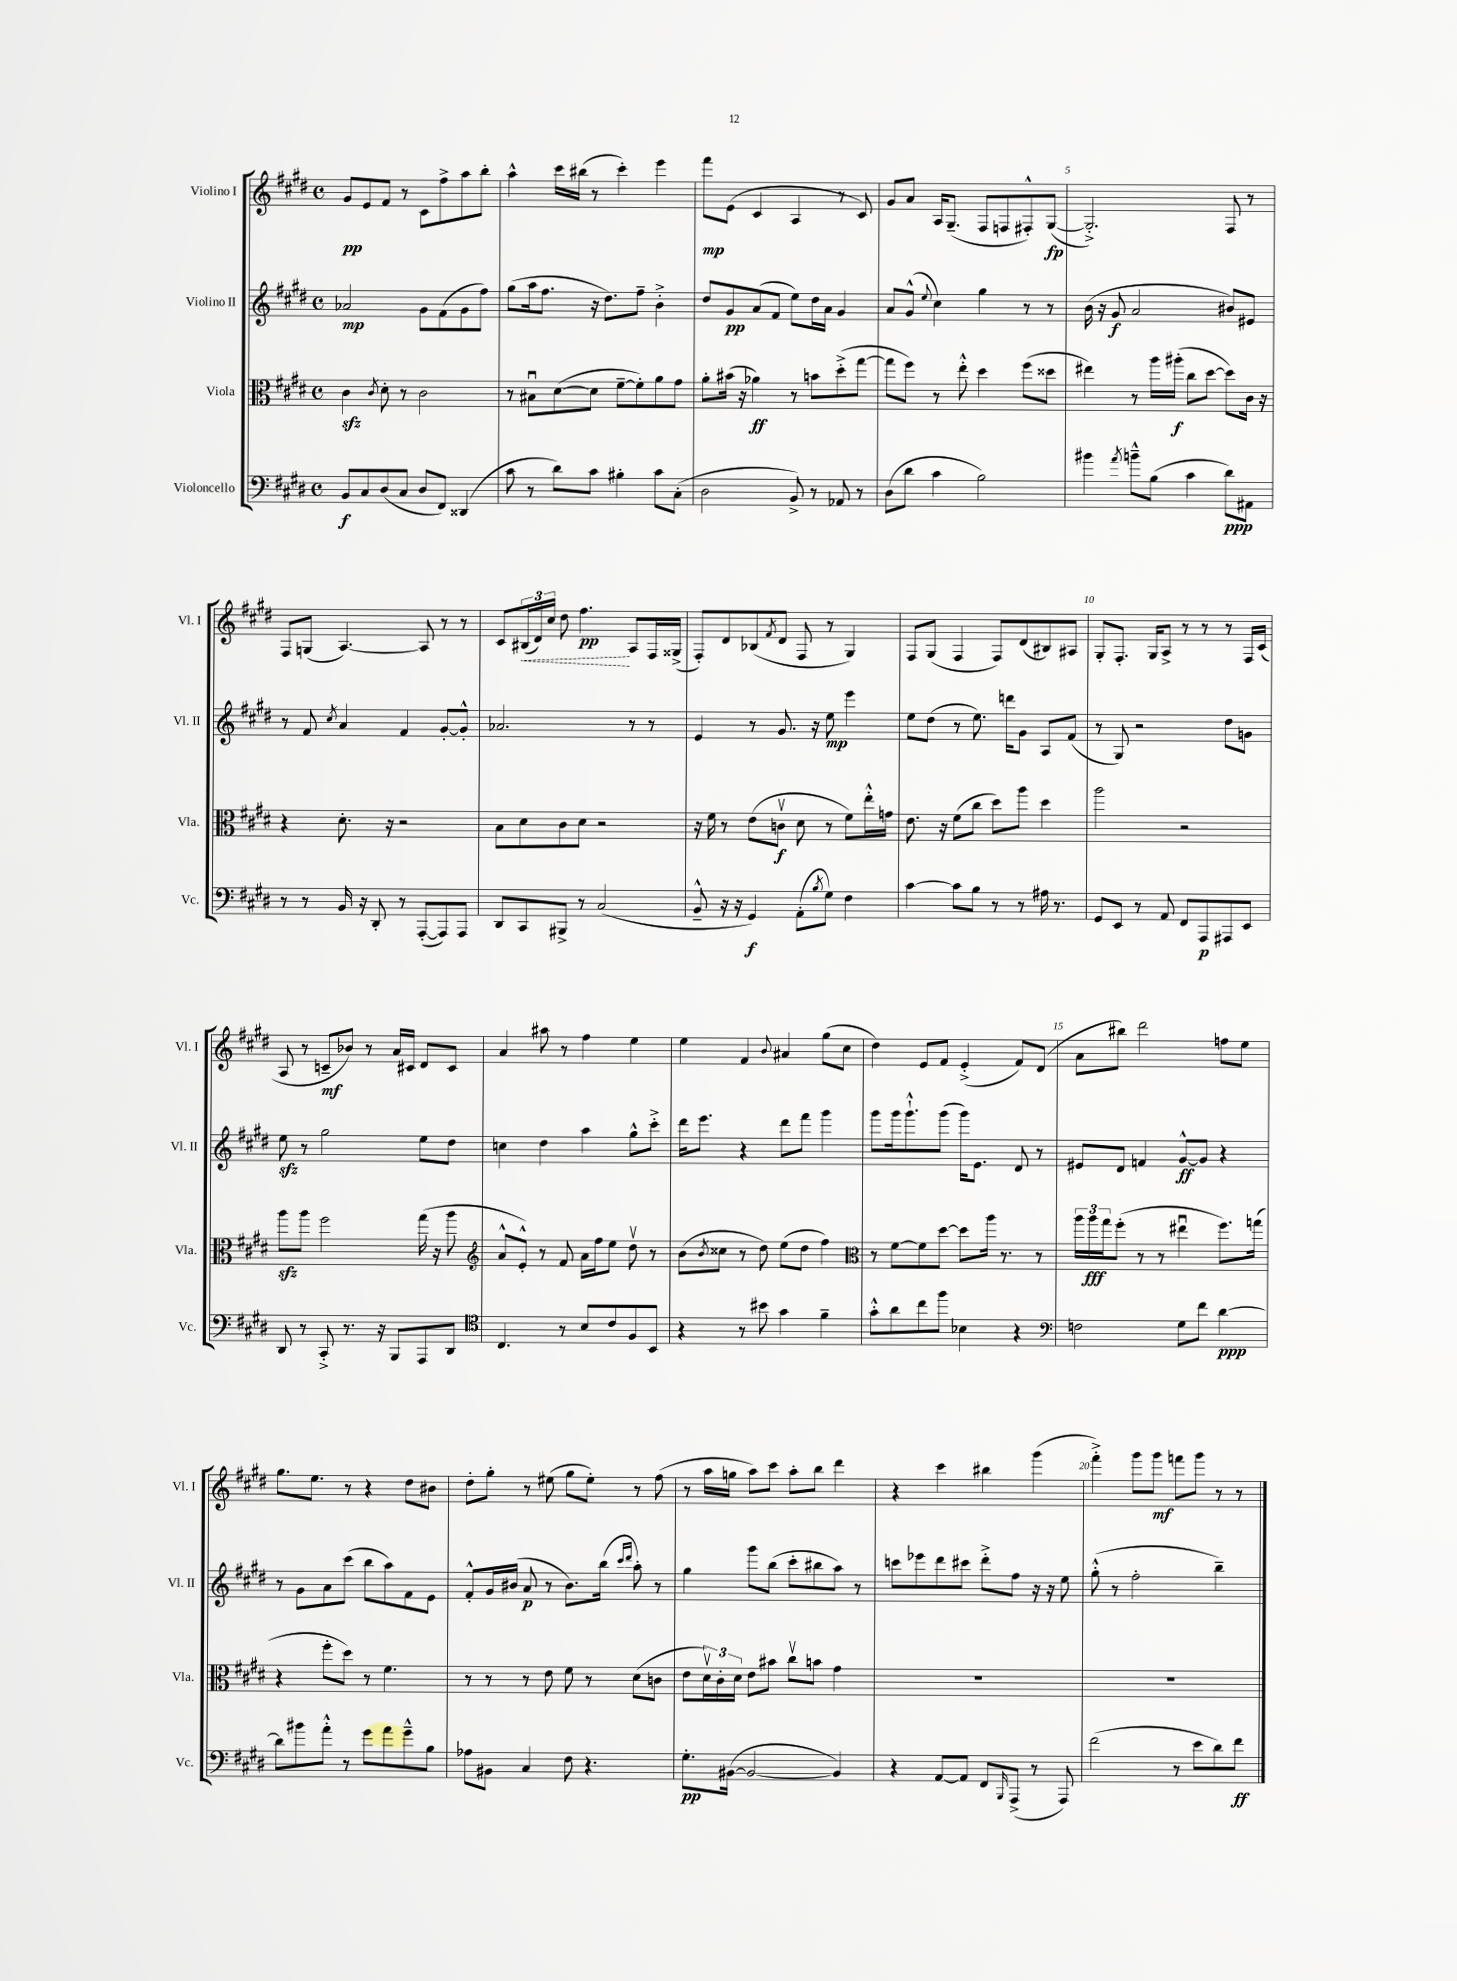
<<
\new StaffGroup <<
\new Staff = "s0" \with { instrumentName = "Violino I" shortInstrumentName = "Vl. I" } {
    \clef treble \key e \major \defaultTimeSignature \time 4/4
    gis'8\pp e'8 fis'8 r8 cis'8 fis''8-> a''8 b''8-. |
    a''4-^ cis'''16 bis''16( r8 cis'''4-.) e'''4 |
    fis'''8\mp e'8( cis'4 a4 r8 cis'8) |
    gis'8 a'8 a16 gis8.--( fis8 f8 fis8-.-^) gis8~\fp( |
    gis2.-.->) fis8 r8 |
    fis8 g8( a4.~) a8 r8 r8 |
    cis'8 \tuplet 3/2 { \once \override Hairpin.style = #'dashed-line bis16\<( dis'16) cis''16 } dis''8 fis''4.\pp\! a8 fis16 gisis16->( |
    fis8-.) dis'8 bes8( \acciaccatura { fis'8 } dis'8 fis8 r8 gis4) |
    fis8 gis8( fis4 fis8) dis'8( bis8) ais8 |
    gis8-. fis8.-. gis16 a8-> r8 r8 r8 fis16 cis'16( |
    a8 r8 c'8--\mf bes'8) r8 a'16 cis'16 dis'8 cis'8 |
    a'4 ais''8 r8 fis''4 e''4 |
    e''4 fis'4 \appoggiatura { b'8 } ais'4 gis''8( cis''8 |
    dis''4) e'8 fis'8 e'4-.->( fis'8) dis'8( |
    a'8 bis''8) dis'''2 f''8 e''8 |
    gis''8. e''8. r8 r4 dis''8 bis'8 |
    dis''8-. gis''8-. r8 eis''8( gis''8 eis''8-.) r8 fis''8( |
    r8 a''16 g''16 a''8) cis'''8 a''8-. b''8 dis'''4 |
    r4 cis'''4 bis''4 gis'''4( |
    fis'''4-.->) gis'''8 gis'''8\mf f'''8 gis'''8 r8 r8 \bar "|." |
}
\new Staff = "s1" \with { instrumentName = "Violino II" shortInstrumentName = "Vl. II" } {
    \clef treble \key e \major \defaultTimeSignature \time 4/4
    aes'2\mp gis'8 fis'8( gis'8 fis''8) |
    gis''8( a''16 fis''8. r16 dis''8.) fis''8-- b'4-.-> |
    dis''8 gis'8\pp a'8( fis'8 e''8) dis''16 a'16 gis'4 |
    a'8 gis'8-^( \appoggiatura { e''8 } cis''4) gis''4 r8 r8 |
    b'16( r16 gis'8\f a'2 bis'8) eis'8 |
    r8 fis'8 \acciaccatura { cis''8 } a'4 fis'4 gis'8~-. gis'8-.-^ |
    aes'2. r8 r8 |
    e'4 r8 gis'8. r16 e''8\mp e'''4 |
    e''8 dis''8( r8 e''8.) d'''16 gis'8 a8 fis'8( |
    r8 gis8) r2 dis''8 g'8 |
    e''8\sfz r8 gis''2 e''8 dis''8 |
    c''4 dis''4 a''4 gis''8-^ cis'''8-.-> |
    dis'''16 e'''8. r4 dis'''8 fis'''8 gis'''4 |
    gis'''8 gis'''16 gis'''8.-!-^ gis'''8( gis'''16) e'8. dis'8 r8 |
    eis'8 dis'8 f'4 gis'8~-^\ff gis'8 r4 |
    r8 gis'8 a'8 cis'''8( b''8 a''8) fis'8 e'8 |
    fis'8-.-^ gis'16 bis'16( a'8\p r8 bis'8.) b''16( \grace { cis'''16 dis'''16 } a''8-.) r8 |
    gis''4 gis'''8 b''8( cis'''8-. bis''8 a''8) r8 |
    c'''8 ees'''8 dis'''8 cis'''8 dis'''8-.-> fis''8 r16 r16 e''8 |
    gis''8-.-^( r8 fis''2-. b''4--) \bar "|." |
}
\new Staff = "s2" \with { instrumentName = "Viola" shortInstrumentName = "Vla." } {
    \clef alto \key e \major \defaultTimeSignature \time 4/4
    cis'4\sfz \acciaccatura { cis'8 } dis'8-. r8 cis'2 |
    r8 bis8\downbow dis'8~( dis'8 fis'8~-- fis'8-.) a'8 gis'8 |
    a'8-. bis'16( r16 aes'4\ff) r8 b'8 dis''8-.->( gis''8~ |
    gis''8 fis''8) r8 e''8-.-^ dis''4 fis''8( disis''8 |
    eis''4) r8 a''16 ais''16-.\f( cis''8 dis''8~ dis''8) cis'16 r16 |
    r4 dis'8.-. r16 r2 |
    b8 dis'8 cis'8 dis'8 r2 |
    r16 fis'16 r8 e'8( c'8\upbow\f dis'8 r8 fis'8) e''16-.-^ g'16 |
    e'8. r16 fis'8( cis''8 dis''8) a''8 dis''4 |
    a''2 r2 |
    a''8\sfz a''8 fis''2 gis''16( r16 a''8 |
    \clef treble a'8-^ e'8-.-^) r8 fis'8 a'16 fis''16 e''8 dis''8\upbow r8 |
    b'8( \acciaccatura { b'8 } cisis''8 r8 dis''8) e''8( dis''8 fis''4) |
    \clef alto r8 fis'8~ fis'8 dis''8~ dis''8 a''16 r8. r8 |
    \tuplet 3/2 { a''16 a''16\fff gis''16 } fis''8-.( r8 r8 eis''4\downbow fis''8.) g''16( |
    r4 fis''8-. dis''8) r8 fis'4. |
    r8 r8 r8 e'8 fis'8 r8 dis'8( c'8 |
    e'8 \tuplet 3/2 { dis'16\upbow) cis'16-. dis'16 } e'8 bis'8 cis''8\upbow b'8 gis'4 |
    R1 |
    R1 \bar "|." |
}
\new Staff = "s3" \with { instrumentName = "Violoncello" shortInstrumentName = "Vc." } {
    \clef bass \key e \major \defaultTimeSignature \time 4/4
    b,8\f cis8 dis8( cis8 dis8 fis,8) disis,4( |
    cis'8 r8 dis'8) cis'8 bis4-. cis'8 cis8-.( |
    dis2 b,8->) r8 aes,8 r8 |
    dis8( dis'8 cis'4 b2) |
    bis'4 \acciaccatura { a'8 } b'8---^ b8( cis'4 dis'8\ppp) ais,8 |
    r8 r8 b,16 r16 dis,8-. r8 a,,8~-.( a,,8) a,,8 |
    dis,8 cis,8 bis,,8-> r8 cis2( |
    b,8---^ r16 r16 gis,4\f) a,8-.( \acciaccatura { b8 } gis8) fis4 |
    cis'4~ cis'8 b8 r8 r8 ais16 r8. |
    gis,8 e,8 r8 a,8 fis,8 a,,8\p ais,,8 e,8 |
    dis,8 r8 cis,8-.-> r8. r16 b,,8 a,,8 dis,8 |
    \clef tenor cis4. r8 b8 cis'8 fis8 b,8 |
    r4 r8 bis'8 gis'4 fis'4-- |
    gis'8-.-^ a'8 cis''8 fis''8 bes4 r4 |
    \clef bass f2 gis8 fis'8 dis'4~\ppp |
    dis'8 bis'8 a'8-.-^ r8 gis'8 a'8 gis'8---^ b8 |
    aes8 bis,8 cis4 fis8 r4. |
    gis8.-.\pp bis,16~( bis,2~ bis,4) |
    r4 a,8~ a,8 fis,8 \grace { b,,16 } a,,8->( r8 a,,8) |
    fis'2( r8 e'8 dis'8) fis'8\ff \bar "|." |
}
>>
>>
\layout { \context { \Score \override BarNumber.break-visibility = ##(#f #t #t) barNumberVisibility = #(every-nth-bar-number-visible 5) } }
